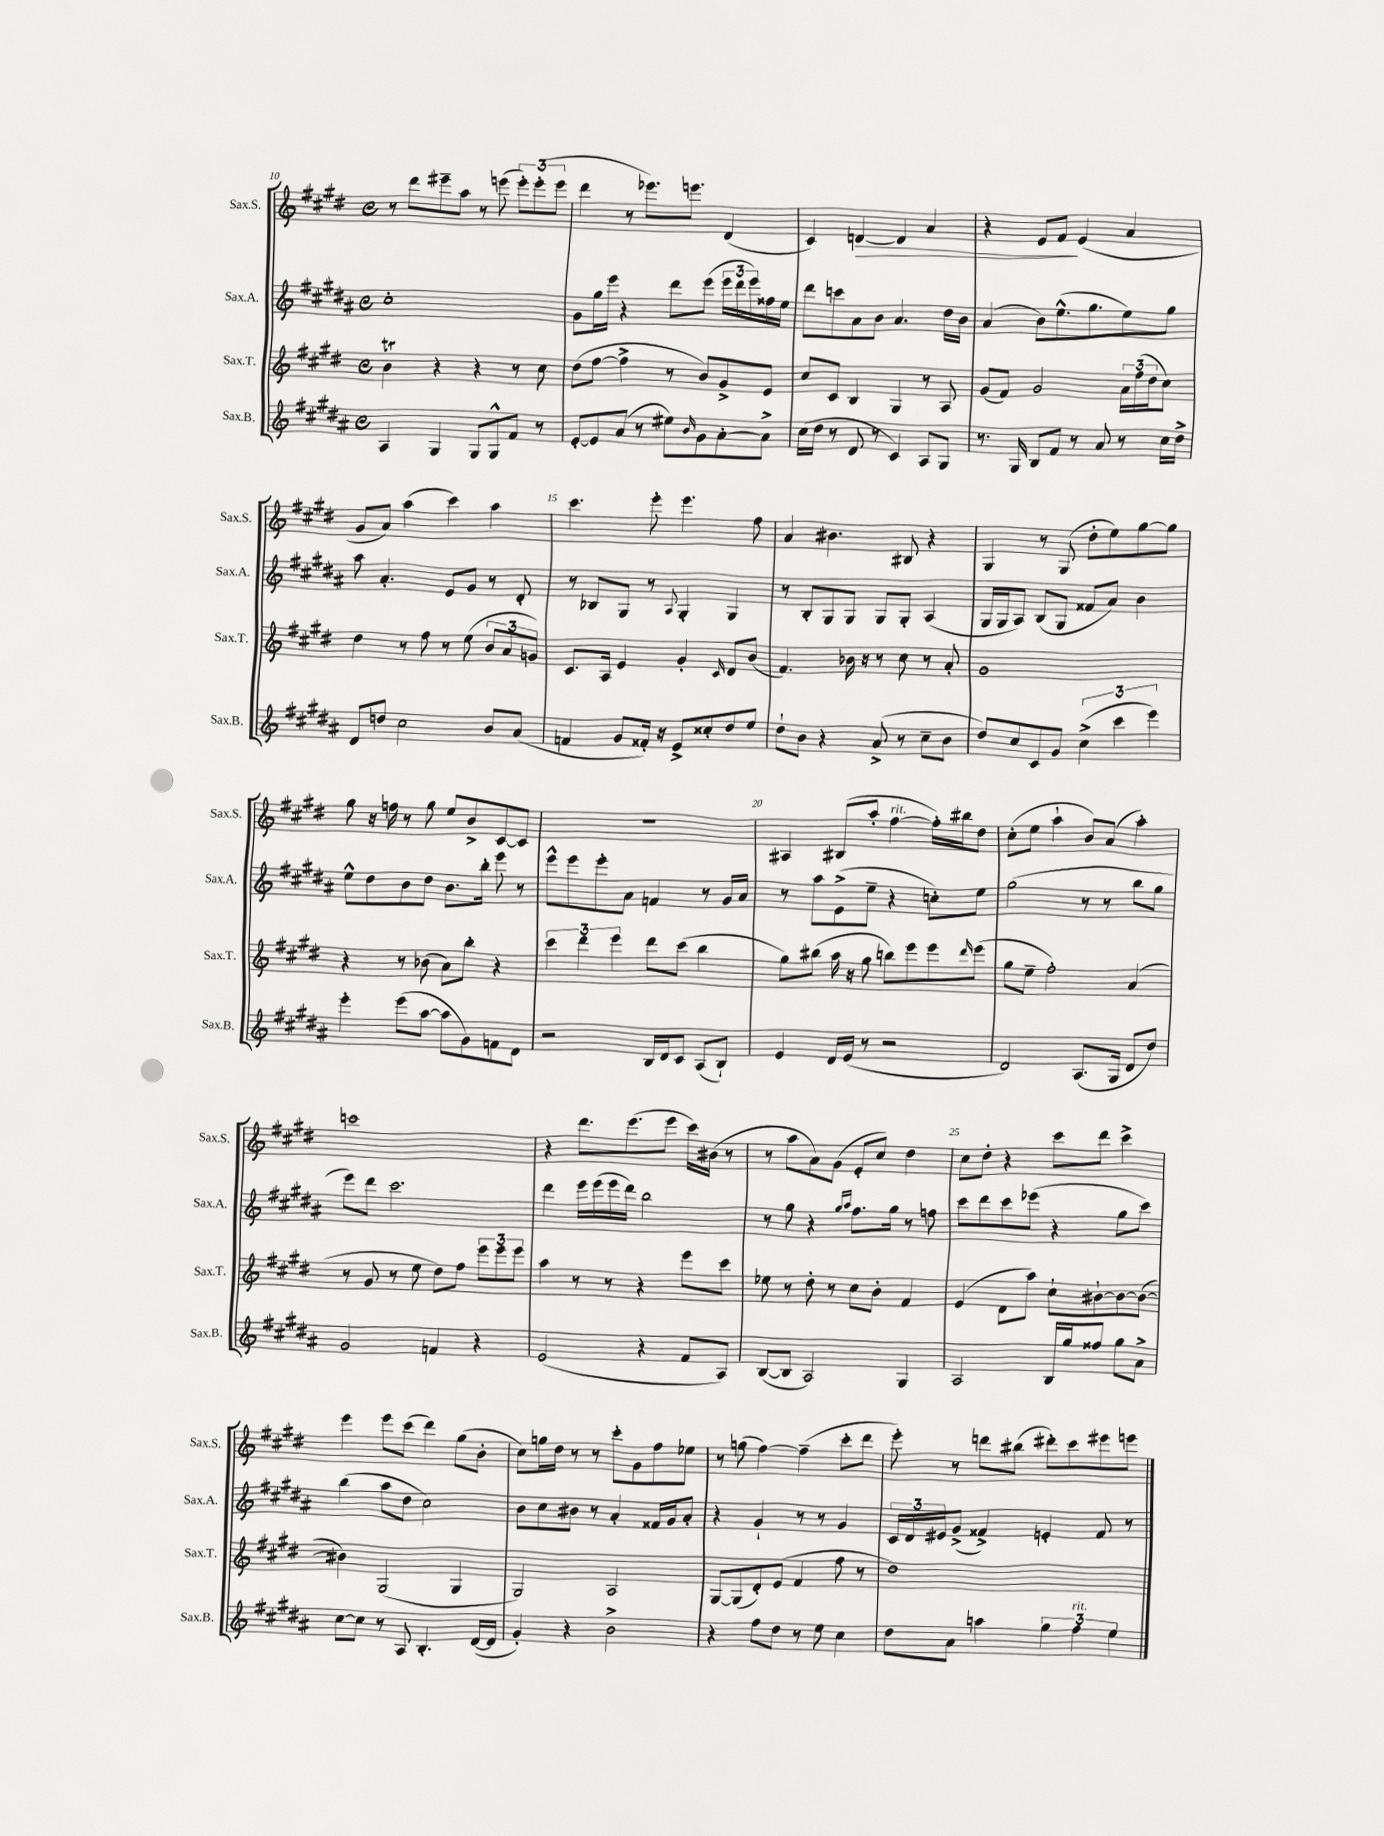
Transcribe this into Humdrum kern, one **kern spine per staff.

**kern	**kern	**kern	**kern
*staff4	*staff3	*staff2	*staff1
*clefG2	*clefG2	*clefG2	*clefG2
*k[f#c#g#d#a#]	*k[f#c#g#d#]	*k[f#c#g#d#a#]	*k[f#c#g#d#]
*M4/4	*M4/4	*M4/4	*M4/4
*met(c)	*met(c)	*met(c)	*met(c)
4A#	4b	1cc#'	8r
.	.	.	8ddd#
4G#	4r	.	8eee#~
.	.	.	8aa
8G#	4r	.	8r
8G#^^	.	.	(8eee
8f#	8r	.	12eee')
.	.	.	(12eee'
8r	8cc#	.	.
.	.	.	12eee
=	=	=	=
[8e'	(8dd#	8g#	4ddd#
8e]	[8ff#	16gg#	.
.	.	16eee	.
(8a#	4ff#^]	4r	8r
8r	.	.	8.eee-)
8ee#)	8r	8ddd#	.
.	.	.	8.eee
16qqb	.	.	.
8g#	8b)	(8eee	.
[8a#'	8g#^	24eee	(4d#
.	.	24ddd#	.
.	.	24eee)	.
8a#^]	8e	16ff##	.
.	.	16ee	.
=	=	=	=
(16cc#	8cc#	8ddd#	4c#)
16dd#	.	.	.
8r	8c#	8ccc	.
8d#	4B	8a#	[4d
8r	.	8b	.
4c#)	4G#	4.a#	4d]
8A#	8r	.	4a
8G#	8A	16dd#	.
.	.	16b	.
=	=	=	=
8.r	(8g#	(4a#	4r
.	8f#)	.	.
16G#	.	.	.
8B	2g#	8b)	8e
8f#	.	(8.ee^^	8f#
8r	.	.	(4e
.	.	8.gg#	.
8a#	.	.	.
8r	24a	8ee)	4a
.	(24ff#	.	.
.	24dd#	.	.
16cc#	8cc#)	8gg#	.
16dd#^	.	.	.
=	=	=	=
8d#	4dd#	8aa#	8g#
8dd	.	4.a#'	8a)
2cc#	8r	.	(4aa
.	8ff#	.	.
.	8r	8e	4ccc#)
.	(8ee	8g#	.
8b	12b	8r	4aa
.	12a	.	.
(8a#	.	8d#'	.
.	12g)	.	.
=	=	=	=
4f	8.c#	8r	4.ccc#
.	.	8B-	.
.	16A	.	.
8g#	4e	8G#	.
16f##')	.	8r	8eee'
16r	.	.	.
.	.	8qqA#	.
8e^	4g#'	4G#'	4.eee
8cc##'	.	.	.
.	16qqc#	.	.
8dd#	8d#	4G#	.
8ee	(8b	.	8ff#
=	=	=	=
8dd#`	4.f#)	8r	4a
8b	.	8B'	.
4r	.	8G#	4.b#
.	16b-	8G#	.
.	16r	.	.
(8a#^	8r	8G#	.
8r	8cc#	8G#'	8B#
8cc#~	8r	(4A#	4r
8b	8a'	.	.
=	=	=	=
8dd#)	1g#	16G#	4G#
.	.	16G#	.
8cc#	.	8A#)	.
8c#	.	(8B	8r
8g#	.	8G#	(8G#
(6cc#^	.	8f##	8dd#'
.	.	8a#)	8ee)
6ccc#	.	.	.
.	.	4b	[8gg#
6eee)	.	.	.
.	.	.	8gg#]
=	=	=	=
4eee'	4r	8ee^^	8gg#
.	.	8dd#	16r
.	.	.	16ff
(8eee	8r	8b	8r
[8aa#	(8b-	8dd#	8gg#
8aa#]	8a)	8.b	8ee
8g#)	8bb'	.	8b^
.	.	16bb'	.
8f	4r	8eee	[8c#
8d#	.	8r	8c#]
=	=	=	=
2r	6ccc#	8eee^^	1r
.	.	8eee	.
.	6ddd#	.	.
.	.	8eee'	.
.	6eee	.	.
.	.	8a#	.
16B	8ddd#	4f	.
16d#	.	.	.
8c#	(8ccc#	.	.
(8A#	4bb	8r	.
8B`)	.	16g#	.
.	.	16a#	.
=	=	=	=
4e	8gg#)	8r	4A#
.	(8bb#	8aa#	.
16d#	16aa	(8e^	(8B#
(16e	16r	.	.
8r	8gg#	8ee~	8aa'
2r	8bb)	4r	[4ff#
.	8eee	.	.
.	8eee	8cc')	16ff#'])
.	.	.	16bb#
.	16qqddd#	.	.
.	(8eee	8ee	8dd#
=	=	=	=
2d#)	8gg#	(2gg#	(8cc#'
.	8ee~	.	8ee
.	2ff#')	.	4aa`
(8.A#	.	8r	8b)
.	.	8r	(8a
16G#	.	.	.
8d#	(4a	8bb	4aa')
8dd#)	.	8gg#	.
=	=	=	=
2g#	8r	8eee)	1ccc
.	8g#	8ddd#	.
.	8r	2.ccc#	.
.	8ee	.	.
4f	8dd#)	.	.
.	8ff#	.	.
4r	12eee	.	.
.	12eee	.	.
.	12eee	.	.
=	=	=	=
(2e	4aa	4ddd#	4r
.	8r	16eee	8.ddd#
.	.	(16eee	.
.	8r	16eee	.
.	.	16ddd#)	(8.eee
4r	4r	2bb	.
.	.	.	8eee
8f#	8eee	.	16ccc#)
.	.	.	(16b#
8A#)	8ccc#	.	8r
=	=	=	=
([8B	8ee-	8r	8r
8B]	8r	8gg#	8aa
2A#)	8dd#'	4r	8a)
.	8r	.	(8g#
.	.	16qqgg#	.
.	.	16qqaa#	.
.	8cc#	8.ff#	8e'
.	8b'	.	8cc#)
.	.	16gg#	.
4G#	4f#	8r	4dd#
.	.	8ff	.
=	=	=	=
2A#	(4e	8ccc#	8cc#
.	.	8ddd#	8dd#'
.	8d#	8ccc#	4r
.	8aa)	(8eee-	.
16B	8cc#`	4r	8ccc#
16gg#	.	.	.
8ff##	[8b#`	.	8ddd#
8gg#	8b#_	8gg#	4ccc#^
8a#^	(8b#_	8ccc#)	.
=	=	=	=
[8cc#	4b#])	(4bb	4eee
8cc#]	.	.	.
8r	(2G#	8aa#	8eee
8A#	.	8dd#	(8ccc#
4.B'	.	2cc#)	4ddd#)
.	4G#	.	(8gg#
([16d#	.	.	8b'
16d#]	.	.	.
=	=	=	=
4g#')	2G#)	8b	8cc#)
.	.	8cc#	16gg
.	.	.	16dd#
4r	.	8b#	8r
.	.	8r	8r
2b^	2A	4a#'	8ccc#'
.	.	.	8g#
.	.	16f##	8ff#
.	.	16g#	.
.	.	8a#'	8ee-
=	=	=	=
4r	[8G#	4r	8r
.	(8G#]	.	(8gg
8ff#	8d#')	4g#`	[4ff#)
8dd#	(8e	.	.
8r	4f#	8r	(4ff#~]
8ee	.	8r	.
4cc#	8ff#	4g#	8ccc#'
.	8r	.	8ddd#
=	=	=	=
8dd#	1dd#)	24c#	8eee')
.	.	24d#	.
.	.	24e#	.
8a#	.	(8g#^	8r
4aa	.	4f##^)	8ddd
.	.	.	(8bb#
6gg#	.	4e'	8ddd#')
.	.	.	8ccc#
6ff#	.	.	.
.	.	8f##	8eee#
6ee	.	.	.
.	.	8r	8eee
==	==	==	==
*-	*-	*-	*-
